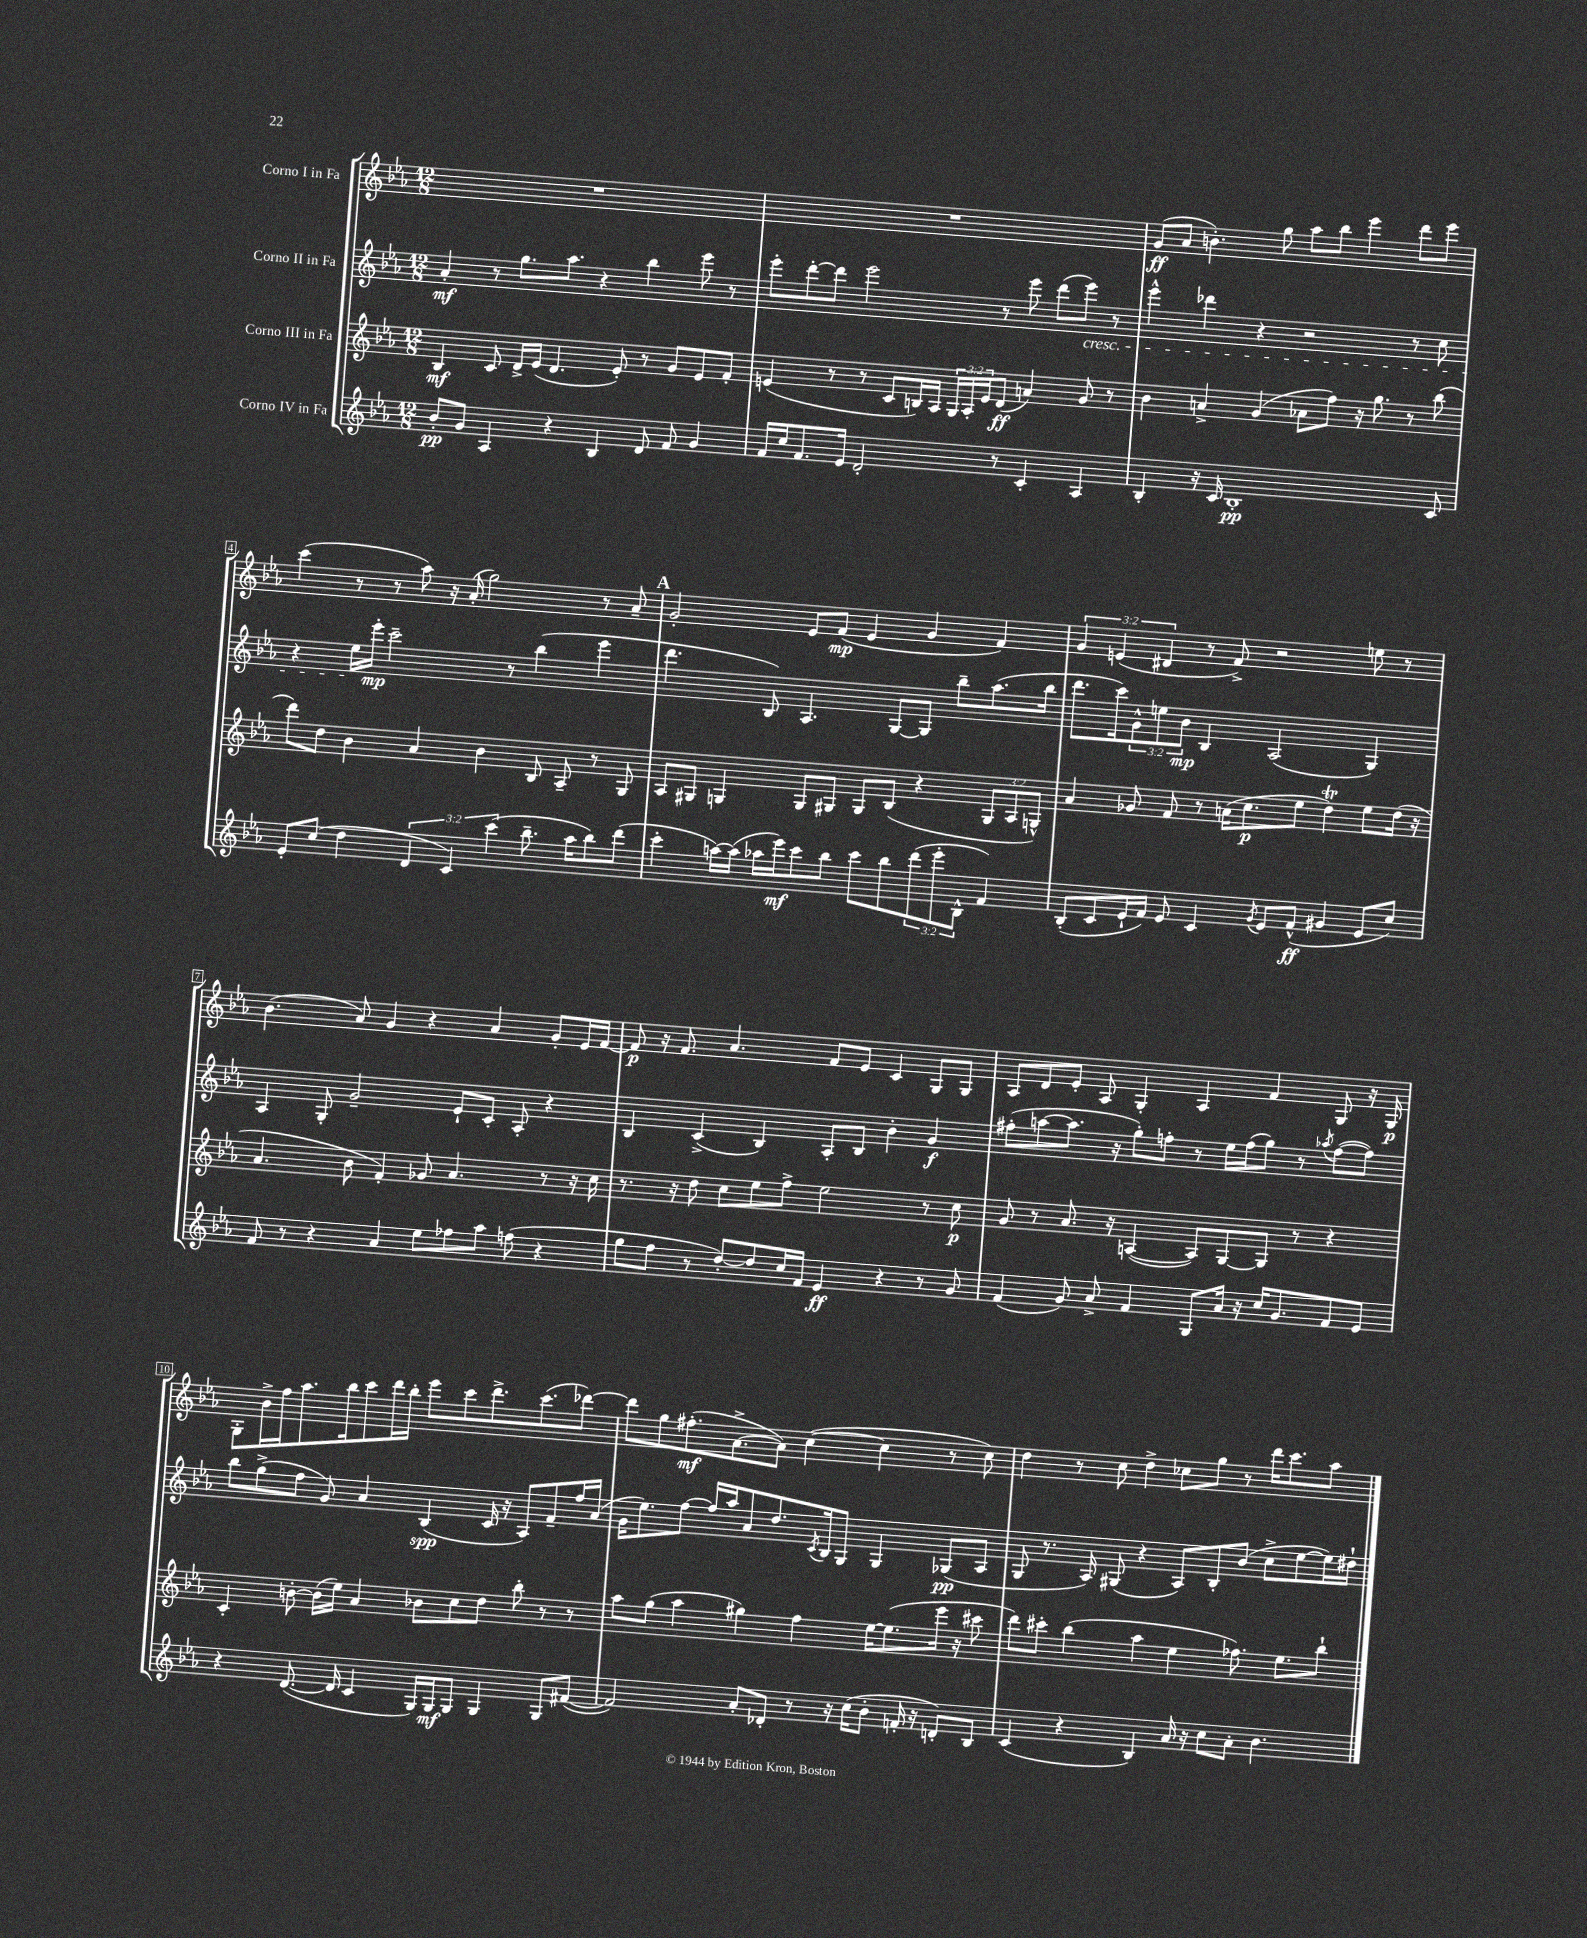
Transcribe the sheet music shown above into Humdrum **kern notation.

**kern	**kern	**kern	**kern
*staff4	*staff3	*staff2	*staff1
*clefG2	*clefG2	*clefG2	*clefG2
*k[b-e-a-]	*k[b-e-a-]	*k[b-e-a-]	*k[b-e-a-]
*M12/8	*M12/8	*M12/8	*M12/8
8b-'/L	4B-/	4a-'/	1.r
8g/J	.	.	.
4A-/	8c/	8r	.
.	16d^/LL	8.gg\L	.
.	(16e-/JJ	.	.
4r	4.d/	.	.
.	.	8.aa-\J	.
4B-/	.	4r	.
.	8e-'/)	.	.
8d/	8r	4bb-\	.
8f/	8g/L	.	.
4g/	8e-/	8eee-\	.
.	8f'/J	8r	.
=	=	=	=
16f/LL	(4e/	8eee-'\L	1.r
16cc/J	.	.	.
8.f/	.	[8ddd'\	.
.	8r	8ddd\]J	.
16e-/Jk	.	.	.
2d'/	8r	2eee-\	.
.	8c/L	.	.
.	16B/L)	.	.
.	16A-/JJ	.	.
.	24G/LL	.	.
.	24A-'/	.	.
.	24e/J	.	.
8r	(8d/J	8r	.
4c'/	4a/)	8eee-\	.
.	.	(8ddd\L	.
4A-/	8g/	8eee-\J)	.
.	8r	8r	.
=	=	=	=
4B-'/	4b-\	4eee-^^\	(8g/L
.	.	.	8a-/J
16r	4a^/	4ddd-\	4.b'\)
16c/	.	.	.
1B-'	.	.	.
.	(4g/	4r	.
.	.	.	8gg\
.	8a-\L	2r	8aa-\L
.	8ff\J)	.	8bb-\J
.	16r	.	4eee-\
.	8.gg\	.	.
.	8r	8r	8ddd\L
8c/	(8bb-\	8cc\	8eee-\J
=	=	=	=
8e-'/L	8ddd\L)	4r	(4ccc\
(8cc/J	8dd\J	.	.
4dd\	4b-\	16ee-\LL	8r
.	.	16eee-'\JJ	.
.	.	2ccc~\	8r
6d/	4a-/	.	8aa-\)
.	.	.	16r
6c/)	.	.	.
.	.	.	(16a-'/
.	4b-\	.	2gg\)
(6ccc\	.	.	.
.	.	8r	.
8.bb-~\	8B-/	(4bb-\	.
.	8A-~/	.	.
16aa-\LK	.	.	.
8bb-\)	8r	4eee-\	8r
(8ddd\J	8G/	.	8a-~/
=	=	=	=
4ccc'\	8A-/L	4.ddd\	2g'/
.	8G#/J	.	.
[16aa\LL)	4G/	.	.
(16aa\]JJ	.	.	.
16aa-\LL	.	8B-/)	.
16eee-\J)	.	.	.
8ccc\	8G/L	4.A-/	8e-/L
8bb-\J	8G#/J	.	(8f/J
8ccc\L	8G#/L	.	4e-/
8bb-\	(8B-/J	[8G/L	.
(12ddd\	4r	8G/]J	4g/
12eee-'\	.	.	.
.	.	8bb-~\L	.
12B-^^\J	.	.	.
4f/)	12G#/L	(8.aa-\	4f/)
.	12A-/	.	.
.	12G^^/J)	.	.
.	.	16bb-\Jk	.
=	=	=	=
(8B-'/L	4a-/	8.ddd\L	6g/
8c/	.	.	.
.	.	.	(6e/
.	.	16ccc\k)	.
16e-`/L	8g-/	12g^^\	.
16f/JJ)	.	.	.
.	.	12ee\	6d#/
8e-/	8f/	.	.
.	.	12b-\J	.
4c/	8r	4B-/	8r
.	(16a\LK	.	8f^/)
.	8.cc\	.	.
8qg/	.	.	.
8e-/L	.	(2A-/	2r
(8f^^/J	8ee-\J	.	.
4g#/	4dd\)	.	.
8e-/L	8ee-\L	4G/)	8ee\
8cc/J)	(16dd\Jk	.	8r
.	16r	.	.
=	=	=	=
8f/	4.a-/	4A-/	(4.b-\
8r	.	.	.
4r	.	8G'/	.
.	8b-\	2g~/	8a-/)
4a-/	4f'/)	.	4g/
8ee-\L	8g-/	.	4r
8ff-\	4.a-/	8e-`/L	.
8aa-\J	.	8c'/J	4a-/
(8ff\	.	8A-'/	.
4r	8r	4r	8g'/L
.	16r	.	16e-/L
.	16cc\	.	[16f/JJ
=	=	=	=
8gg\L	8.r	4B-/	8f/]
8ff\J	.	.	16r
.	16r	.	8.f/
8r	8dd\	(4c^/	.
[8dd'/L)	8cc\L	.	4.a-/
8dd/]	8ee-\	4B-/)	.
16cc/L	8ff^\J	.	.
16f/JJ	.	.	.
4e-/	2ee-\	8A-'/L	8f/L
.	.	8B-/J	8e-/J
4r	.	4b-'\	4c/
8r	8r	4g/	8G/L
8g/	8cc\	.	8G/J
=	=	=	=
(4f/	8g/	(8ff#'\L	8A-/L
.	8r	[8aa\	8d/
8g/)	8.a-/	8.aa\]J	8e-'/J
8a-^/	.	.	8A-/
.	16r	16r	.
4f/	([4A/	8gg'\L)	4G'/
.	.	8ff'\J	.
8G/L	8A/]L)	8r	4A-/
16a-/Jk	[8G/	16ee-\LL	.
16r	.	(16ff\J	.
16cc/LK	8G/]J	8gg\J)	4f/
8.g/	.	.	.
.	8r	8r	.
.	.	8qaa-/	.
8f/	4r	([8ff\L	8G/
8e-/J	.	8ff\]J)	16r
.	.	.	16G/
=	=	=	=
4r	4c'/	8bb-\L	8G'\L
.	.	(8gg^\	16b-^\L
.	.	.	16ff\J
([8.d/	[8b'\	8ff\J	8.aa-\
.	(16b\]LL	8g/)	.
16d/]	16ee-\JJ)	.	16bb-\k
4c/	4a-/	4a-/	8ccc\
.	.	.	16ddd\L
.	.	.	16bb-'\JJ
16G/LL)	8b-\L	(4B-/	8eee-\L
16G/J	.	.	.
8G/J	8cc\	.	8ccc\
4G/	8dd\J	16c/	8.ddd^\
.	.	16r	.
.	8bb-'\	8A-/L)	.
.	.	.	(8.ccc\
8G/L	8r	8f~/	.
([8f#/J	8r	16ff/L	[8ddd-\J)
.	.	(16a-/JJ	.
=	=	=	=
2f#/])	8aa-\L	16g\LK	8ddd-\]L
.	.	8.ee-\)	.
.	(8gg\J	.	8gg\
.	4aa-\	[8ff\J	(8.ff#'\
.	.	16ff/]LL	.
.	.	16aa-/J	[8.a-^\
8a-'/L	4gg#\)	8a-/	.
8d-'/J	.	8.dd/	8a-\]J)
8r	4ff\	.	([4cc\
.	.	8qc/	.
.	.	16B-/k	.
16r	.	8G/J	.
(16cc\LK	.	.	.
8b-'\J	[16ee-\LK	4G/	4cc\]
.	(8.ee-\]	.	.
16f'/	.	.	.
16r	.	.	.
8d'/L)	16eee-\Jk	(8G-/L	8r
.	16r	.	.
8B-/J	8ccc#\	8A-/J	8cc\)
=	=	=	=
(4c/	8ddd\L)	8G/	4dd\
.	8ccc#'\J	8.r	.
4r	(4bb-\	.	8r
.	.	16A-/)	.
.	.	(8G#/	8cc\
4B-/)	4aa-\	4r	4dd^\
16a-/	4ee-\	8A-/L)	8cc-\L
16r	.	.	.
8cc\L	.	8B-'/	8gg\J
8a-'\J	8.ff-\)	(8b-/J	8r
4.b-\	.	8cc^\L	16ddd\LK
.	8.ee-\L	.	8.ccc\
.	.	[8ee-\	.
.	8bb-`\J	16ee-\]L)	8aa-\J
.	.	16dd#`\JJ	.
==	==	==	==
*-	*-	*-	*-
